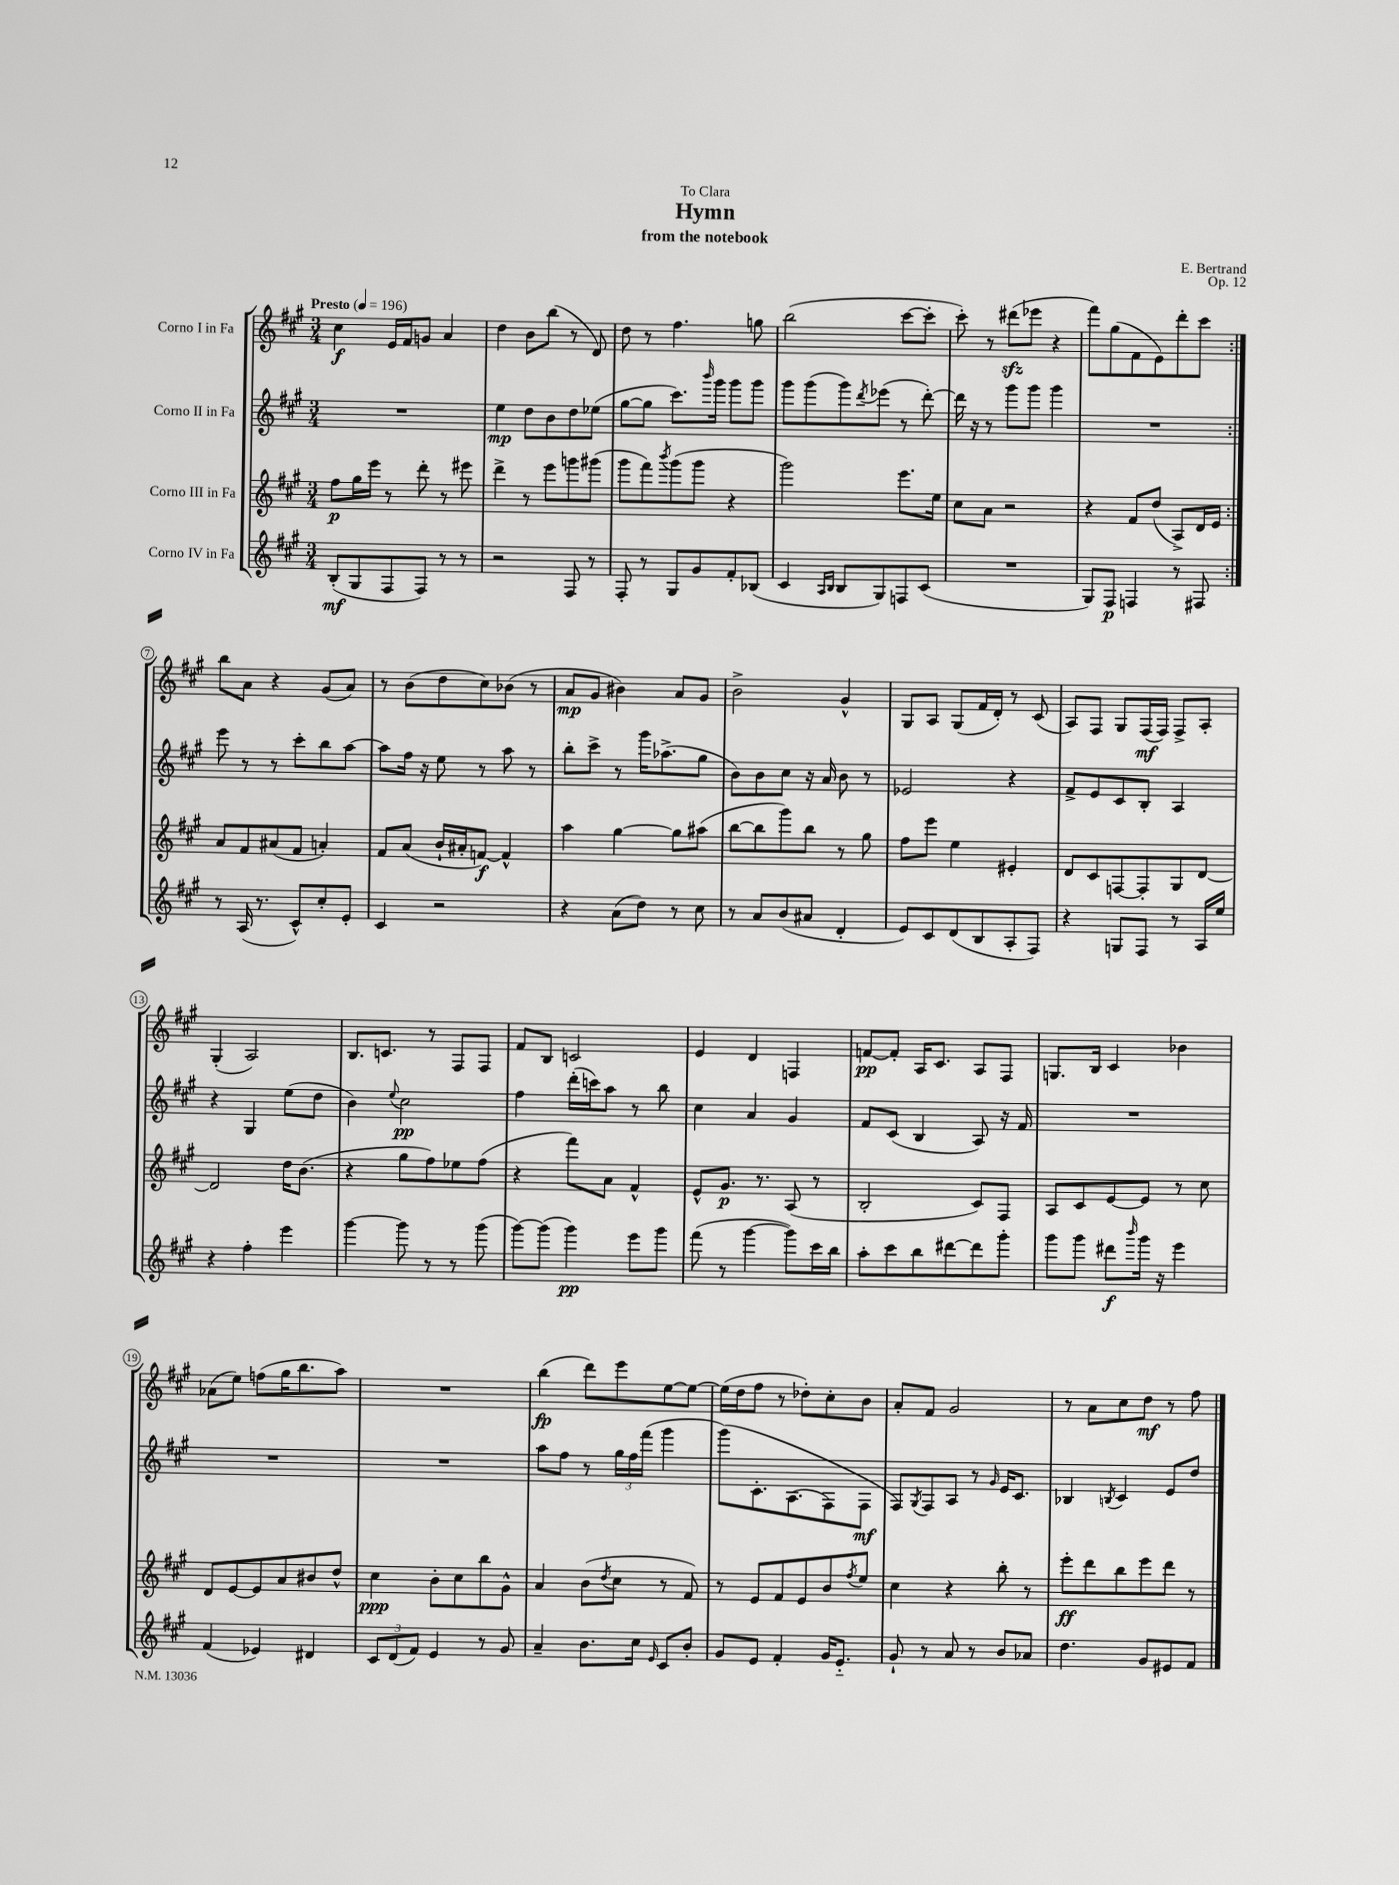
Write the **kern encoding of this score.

**kern	**dynam	**kern	**dynam	**kern	**dynam	**kern	**dynam
*part4	*part4	*part3	*part3	*part2	*part2	*part1	*part1
*staff4	*staff4	*staff3	*staff3	*staff2	*staff2	*staff1	*staff1
*I"Corno IV in Fa	*	*I"Corno III in Fa	*	*I"Corno II in Fa	*	*I"Corno I in Fa	*
*clefG2	*	*clefG2	*	*clefG2	*	*clefG2	*
*k[f#c#g#]	*	*k[f#c#g#]	*	*k[f#c#g#]	*	*k[f#c#g#]	*
*M3/4	*	*M3/4	*	*M3/4	*	*M3/4	*
*MM196	*	*MM196	*	*MM196	*	*MM196	*
=1	=1	=1	=1	=1	=1	=1	=1
!	!	!	!	!	!	!LO:TX:a:B:t=Presto	!
(8B'/L	mf	8ff#\L	p	2.r	.	4cc#\	f
8G#/	.	16gg#\L	.	.	.	.	.
.	.	16eee\JJ	.	.	.	.	.
8F#/	.	8r	.	.	.	16e/LL	.
.	.	.	.	.	.	16f#/J	.
8F#/J)	.	8ddd'\	.	.	.	8gn/J	.
8r	.	8r	.	.	.	4a/	.
8r	.	8eee#X\	.	.	.	.	.
=2	=2	=2	=2	=2	=2	=2	=2
2r	.	4ddd^\	.	4ee\	mp	4dd\	.
.	.	8r	.	8dd\L	.	8b\L	.
.	.	8eee\L	.	8b\	.	(8bb\J	.
8F#/	.	8gggn\	.	8dd\	.	8r	.
8r	.	(8ggg#X\J	.	(8ee-X\J	.	8d/)	.
=3	=3	=3	=3	=3	=3	=3	=3
8F#'/	.	8ggg#\L	.	[8gg#\L	.	8dd\	.
8r	.	8fff#\)	.	8gg#\J]	.	8r	.
.	.	8qbbb/	.	.	.	.	.
8G#/L	.	(8ggg#\	.	8.ccc#\L)	.	4.ff#\	.
8g#/	.	8ggg#\J	.	.	.	.	.
.	.	.	.	16qqbbb/	.	.	.
.	.	.	.	16ggg#\Jk	.	.	.
8f#'/	.	4r	.	8ggg#\L	.	.	.
(8B-X/J	.	.	.	8ggg#\J	.	8ggn\	.
=4	=4	=4	=4	=4	=4	=4	=4
4c#/	.	2ggg#\)	.	8ggg#\L	.	(2bb\	.
.	.	.	.	(8ggg#\	.	.	.
16qqA/LL	.	.	.	.	.	.	.
16qqB/JJ	.	.	.	.	.	.	.
8B/L	.	.	.	8ggg#\)	.	.	.
.	.	.	.	8qddd/	.	.	.
8G#/)	.	.	.	(8eee-X\J	.	.	.
8Fn/	.	8.eee\L	.	8r	.	[8ccc#\L	.
(8c#/J	.	.	.	[8ddd'\)	.	8ccc#'\J]	.
.	.	16ee\Jk	.	.	.	.	.
=5	=5	=5	=5	=5	=5	=5	=5
2.r	.	8cc#\L	.	16ddd\]	.	8ccc#'\)	.
.	.	.	.	16r	.	.	.
.	.	8a\J	.	8r	.	8r	.
.	.	2r	.	8ggg#\L	.	(8ddd#Xzz\L	.
.	.	.	.	8ggg#\J	.	8eee-X\J	.
.	.	.	.	4ggg#\	.	4r	.
=6	=6	=6	=6	=6	=6	=6	=6
8G#/L)	.	4r	.	2.r	.	8fff#\L)	.
8F#/J	p	.	.	.	.	(8gg#\	.
4Fn/	.	8f#/L	.	.	.	8f#\	.
.	.	(8dd/J	.	.	.	8e\)	.
8r	.	8A^/L)	.	.	.	8ddd'\	.
8F#X/	.	16d/L	.	.	.	8ccc#\J	.
.	.	16e/JJ	.	.	.	.	.
!!LO:LB:g=z
=7:|!	=7:|!	=7:|!	=7:|!	=7:|!	=7:|!	=7:|!	=7:|!
8r	.	8a/L	.	8eee\	.	8bb\L	.
(16A/	.	8f#/	.	8r	.	8a\J	.
8.r	.	.	.	.	.	.	.
.	.	(8a#X/	.	8r	.	4r	.
8c#^^/L)	.	8f#/J	.	8ccc#'\L	.	.	.
8cc#'/	.	4an'/)	.	8bb\	.	(8g#/L	.
8e'/J	.	.	.	[8aa\J	.	8a/J)	.
=8	=8	=8	=8	=8	=8	=8	=8
4c#/	.	8f#/L	.	8aa\L]	.	8r	.
.	.	(8a/J	.	16ff#\Jk	.	(8b\L	.
.	.	.	.	16r	.	.	.
2r	.	16b`/LL	.	8ee\	.	8dd\	.
.	.	16a#X'/J	.	.	.	.	.
.	.	[8fn/J)	f	8r	.	8cc#\)	.
.	.	4f^^/]	.	8aa\	.	(8b-X\J	.
.	.	.	.	8r	.	8r	.
=9	=9	=9	=9	=9	=9	=9	=9
4r	.	4aa\	.	8bb'\L	.	8a/L	mp
.	.	.	.	8ccc#^\J	.	8g#/J	.
(8a\L	.	[4gg#\	.	8r	.	4b#X\)	.
8dd\J)	.	.	.	16ggg#\KL	.	.	.
.	.	.	.	(8.aa-X^\	.	.	.
8r	.	8gg#\L]	.	.	.	8a/L	.
8cc#\	.	(8aa#X\J	.	8gg#\J	.	8g#/J	.
=10	=10	=10	=10	=10	=10	=10	=10
8r	.	[8bb\L	.	8b\L)	.	2b^\	.
8a/L	.	8bb\]	.	8b\	.	.	.
(8b/	.	8ggg#\)	.	8cc#\J	.	.	.
8a#X/J	.	8bb\J	.	16r	.	.	.
.	.	.	.	16a/	.	.	.
4d'/	.	8r	.	8b\	.	4g#^^/	.
.	.	8gg#\	.	8r	.	.	.
=11	=11	=11	=11	=11	=11	=11	=11
8e/L)	.	8ff#\L	.	2e-X/	.	8G#/L	.
8c#/	.	8eee\J	.	.	.	8A/J	.
(8d/	.	4ee\	.	.	.	(8G#/L	.
8B/	.	.	.	.	.	16f#/L	.
.	.	.	.	.	.	16d'/JJ)	.
8A'/	.	4e#X'/	.	4r	.	8r	.
8F#/J)	.	.	.	.	.	(8c#/	.
=12	=12	=12	=12	=12	=12	=12	=12
4r	.	8d/L	.	8f#^/L	.	8A/L)	.
.	.	8c#/	.	8e/	.	8F#/J	.
8Gn/L	.	[8Fn/	.	8c#/	.	8G#/L	.
8F#/J	.	8F'/]	.	8B'/J	.	(16F#/L	mf
.	.	.	.	.	.	16F#/JJ)	.
8r	.	8G#/	.	4A/	.	8F#^/L	.
16A/LL	.	[8d/J	.	.	.	8A'/J	.
16ee/JJ	.	.	.	.	.	.	.
!!LO:LB:g=z
=13	=13	=13	=13	=13	=13	=13	=13
4r	.	2d/]	.	4r	.	(4G#'/	.
4ff#'\	.	.	.	4G#/	.	2A/)	.
4eee\	.	16dd\KL	.	(8ee\L	.	.	.
.	.	(8.b\J	.	.	.	.	.
.	.	.	.	8dd\J	.	.	.
=14	=14	=14	=14	=14	=14	=14	=14
[4ggg#\	.	4r	.	4b\)	.	8.B/L	.
.	.	.	.	.	.	8.cn/J	.
.	.	.	.	8qqee/	.	.	.
8ggg#\]	.	8gg#\L	.	2cc#\	pp	.	.
8r	.	8ff#\)	.	.	.	8r	.
8r	.	8ee-X\	.	.	.	8F#/L	.
(8ggg#\	.	(8ff#\J	.	.	.	8F#/J	.
=15	=15	=15	=15	=15	=15	=15	=15
[8ggg#\L)	.	4r	.	4ff#\	.	8f#/L	.
(8ggg#\J]	.	.	.	.	.	8B/J	.
4ggg#\)	pp	8fff#\L)	.	(16ddd'\LL	.	2cn/	.
.	.	.	.	16cccn\J)	.	.	.
.	.	8a\J	.	8aa\J	.	.	.
8eee\L	.	4f#^^/	.	8r	.	.	.
8ggg#\J	.	.	.	8bb\	.	.	.
=16	=16	=16	=16	=16	=16	=16	=16
(8fff#\	.	8e^^/L	.	4cc#\	.	4e/	.
8r	.	8.g#/J	p	.	.	.	.
[4ggg#\	.	.	.	4a/	.	4d/	.
.	.	8.r	.	.	.	.	.
8ggg#\L])	.	(8A/	.	4g#/	.	4Fn/	.
16ccc#\L	.	8r	.	.	.	.	.
16bb\JJ	.	.	.	.	.	.	.
=17	=17	=17	=17	=17	=17	=17	=17
8aa'\L	.	2B'/	.	8f#/L	.	[8fn/L	pp
8ccc#\	.	.	.	(8c#/J	.	8f'/J]	.
8bb\	.	.	.	4B/	.	16A/KL	.
.	.	.	.	.	.	8.c#/J	.
[8ddd#X\	.	.	.	.	.	.	.
8ddd#\]	.	8c#/L)	.	8A/)	.	8A/L	.
8ggg#'\J	.	8F#/J	.	16r	.	8F#/J	.
.	.	.	.	16f#/	.	.	.
=18	=18	=18	=18	=18	=18	=18	=18
8ggg#\L	.	8A/L	.	2.r	.	8.Gn/L	.
8ggg#\J	.	8c#/	.	.	.	.	.
.	.	.	.	.	.	16B/Jk	.
8ddd#X\L	f	[8e/	.	.	.	4c#/	.
16qqbbb/	.	.	.	.	.	.	.
16ggg#\Jk	.	8e/J]	.	.	.	.	.
16r	.	.	.	.	.	.	.
4eee\	.	8r	.	.	.	4b-X\	.
.	.	8cc#\	.	.	.	.	.
!!LO:LB:g=z
=19	=19	=19	=19	=19	=19	=19	=19
(4f#/	.	8d/L	.	2.r	.	(8a-X\L	.
.	.	[8e/	.	.	.	8ee\J)	.
4e-X/)	.	8e/]	.	.	.	(8ffn\L	.
.	.	8a/	.	.	.	16gg#\K	.
.	.	.	.	.	.	8.bb\	.
4d#X/	.	8b#X/	.	.	.	.	.
.	.	8dd^^/J	.	.	.	8aa\J)	.
=20	=20	=20	=20	=20	=20	=20	=20
12c#/L	.	4cc#\	ppp	2.r	.	2.r	.
(12d/	.	.	.	.	.	.	.
12f#/J)	.	.	.	.	.	.	.
4e/	.	8b'\L	.	.	.	.	.
.	.	8cc#\	.	.	.	.	.
8r	.	8bb\	.	.	.	.	.
8g#/	.	8g#^^\J	.	.	.	.	.
=21	=21	=21	=21	=21	=21	=21	=21
4a~/	.	4a/	.	8aa\L	.	(4bb\	fp
.	.	.	.	8ff#\J	.	.	.
8.b\L	.	(8b\L	.	8r	.	8ddd\L)	.
.	.	8qdd/	.	.	.	.	.
.	.	8cc#\J	.	24gg#\LL	.	8eee\	.
.	.	.	.	24ff#\	.	.	.
16cc#\Jk	.	.	.	.	.	.	.
.	.	.	.	(24fff#\JJ	.	.	.
16qqe/	.	.	.	.	.	.	.
8c#/L	.	8r	.	4ggg#\	.	[8ee\	.
8b'/J	.	8f#/)	.	.	.	8ee\J_	.
=22	=22	=22	=22	=22	=22	=22	=22
8g#/L	.	8r	.	(8ggg#\L)	.	(16ee\LL]	.
.	.	.	.	.	.	16dd\J	.
8e/J	.	8e/L	.	8.c#'\	.	8ff#\J	.
4f#'/	.	8f#/	.	.	.	8r	.
.	.	.	.	(8.A\	.	.	.
.	.	8e/	.	.	.	8dd-X'\L)	.
16g#/KL	.	8b/	.	8F#\)	.	8cc#'\	.
8.e/J	.	.	.	.	.	.	.
.	.	8qff#/	.	.	.	.	.
.	.	8ee/J	.	8F#\J	mf	8b\J	.
=23	=23	=23	=23	=23	=23	=23	=23
8g#`/	.	4cc#\	.	8F#/L)	.	8a'/L	.
.	.	.	.	8qG#/	.	.	.
8r	.	.	.	8F#/	.	8f#/J	.
8a/	.	4r	.	8A/J	.	2g#/	.
8r	.	.	.	8r	.	.	.
.	.	.	.	16qqg#/	.	.	.
8b/L	.	8bb'\	.	16e/KL	.	.	.
.	.	.	.	8.c#/J	.	.	.
8a-X/J	.	8r	.	.	.	.	.
=24	=24	=24	=24	=24	=24	=24	=24
4.dd\	.	8eee'\L	ff	4B-X/	.	8r	.
.	.	8ddd\	.	.	.	8a\L	.
.	.	.	.	8qBn/	.	.	.
.	.	8bb\	.	4c#/	.	8cc#\	.
8g#/L	.	8eee\	.	.	.	8dd\J	mf
8e#X/	.	8ddd\J	.	8e/L	.	8r	.
8f#/J	.	8r	.	8dd/J	.	8ff#\	.
==	==	==	==	==	==	==	==
*-	*-	*-	*-	*-	*-	*-	*-
